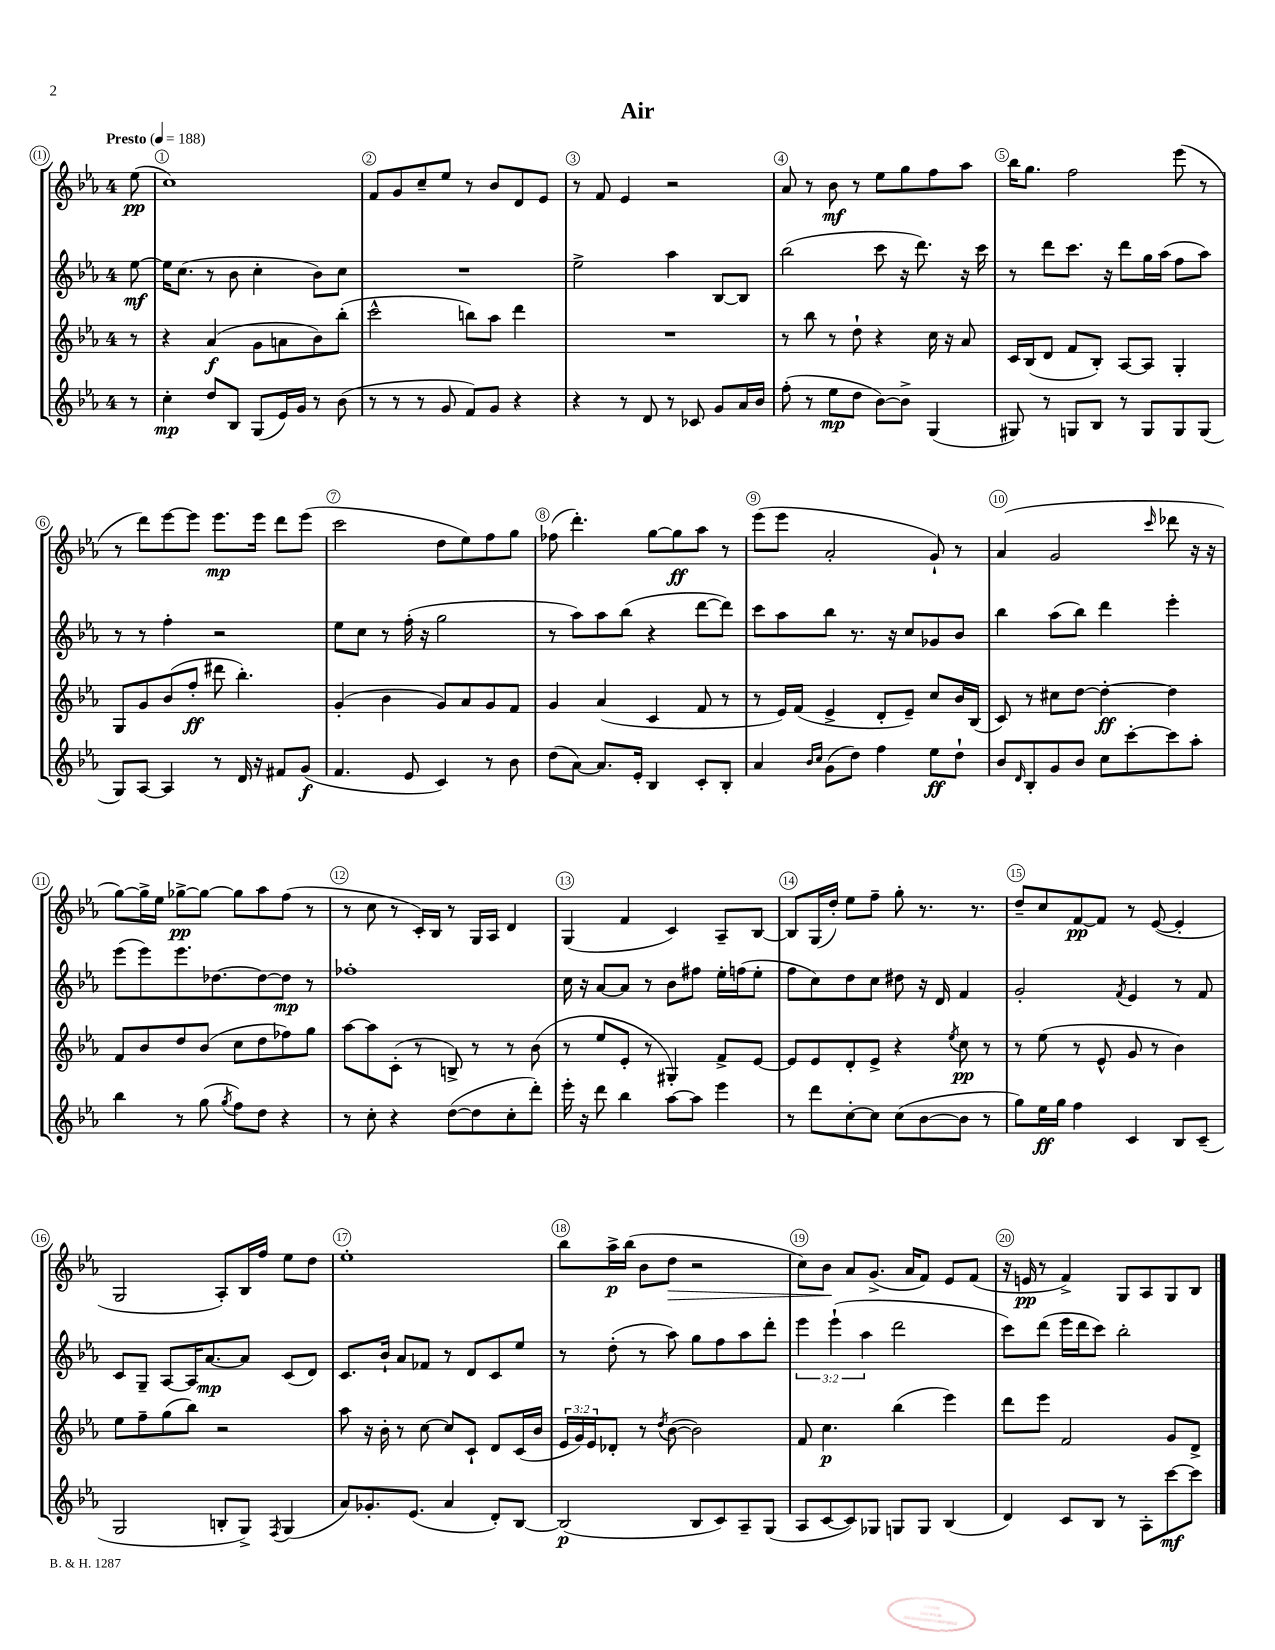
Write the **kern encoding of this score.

**kern	**kern	**kern	**kern
*staff4	*staff3	*staff2	*staff1
*clefG2	*clefG2	*clefG2	*clefG2
*k[b-e-a-]	*k[b-e-a-]	*k[b-e-a-]	*k[b-e-a-]
*M4/4	*M4/4	*M4/4	*M4/4
*MM188	*MM188	*MM188	*MM188
8r	8r	[8ee-	(8ee-
=	=	=	=
4cc'	4r	16ee-]	1cc)
.	.	(8.cc	.
8dd	(4a-	8r	.
8B-	.	8b-	.
(8G	8g	4cc'	.
16e-)	8a	.	.
16g	.	.	.
8r	8b-)	8b-)	.
(8b-	(8bb-'	8cc	.
=	=	=	=
8r	2ccc^^	1r	8f
8r	.	.	8g
8r	.	.	8cc~
8g	.	.	8ee-
8f)	8bb)	.	8r
8g	8aa-	.	8b-
4r	4ddd	.	8d
.	.	.	8e-
=	=	=	=
4r	1r	2ee-^	8r
.	.	.	8f
8r	.	.	4e-
8d	.	.	.
8r	.	4aa-	2r
8c-	.	.	.
8g	.	[8B-	.
16a-	.	8B-]	.
16b-	.	.	.
=	=	=	=
(8ff'	8r	(2bb-	8a-
8r	8bb-	.	8r
8ee-	8r	.	8b-
8dd	8dd`	.	8r
[8b-)	4r	8ccc	8ee-
8b-^]	.	16r	8gg
.	.	8.ddd)	.
(4G	16cc	.	8ff
.	16r	.	.
.	8a-	16r	8aa-
.	.	16ccc	.
=	=	=	=
8G#)	16c	8r	16bb-
.	(16B-	.	8.gg
8r	8d	8ddd	.
8G	8f	8.ccc	2ff
8B-	8B-')	.	.
.	.	16r	.
8r	[8A-	8ddd	.
8G	8A-]	16gg	.
.	.	(16aa-	.
8G	4G'	8ff	(8eee-
(8G	.	8aa-)	8r
=	=	=	=
8G)	8G	8r	8r
[8A-	8g	8r	8ddd)
4A-]	(8b-	4ff'	[8eee-
.	8ff'	.	8eee-]
8r	8ddd#	2r	8.eee-
16d	4.bb-')	.	.
16r	.	.	16eee-
8f#	.	.	8ddd
(8g	.	.	(8eee-
=	=	=	=
4.f	(4g'	8ee-	2ccc
.	.	8cc	.
.	4b-	8r	.
8e-	.	(16ff'	.
.	.	16r	.
4c)	8g)	2gg	8dd
.	8a-	.	8ee-)
8r	8g	.	8ff
8b-	8f	.	8gg
=	=	=	=
(8dd	4g	8r	(8ff-
[8a-)	.	8aa-)	4.ddd')
8.a-]	(4a-	8aa-	.
.	.	(8bb-	.
16e-'	.	.	.
4B-	4c	4r	[8gg
.	.	.	8gg]
8c'	8f	[8ddd	8aa-
8B-'	8r	8ddd])	8r
=	=	=	=
4a-	8r	8ccc	(8eee-
.	16e-)	8aa-	8eee-
.	(16f	.	.
16qqb-	.	.	.
16qqcc	.	.	.
(8g	4e-^	8bb-	2a-'
8dd)	.	8.r	.
4ff	8d'	.	.
.	.	16r	.
.	8e-~)	8cc	.
8ee-	8cc	8g-	8g`)
8dd`	16b-	8b-	8r
.	(16B-	.	.
=	=	=	=
8b-	8c)	4bb-	(4a-
16qqd	.	.	.
8B-'	8r	.	.
8g	8cc#	(8aa-	2g
8b-	[8dd	8bb-)	.
8cc	4dd'_	4ddd	.
[8ccc'	.	.	.
.	.	.	16qqccc
8ccc]	4dd]	4eee-'	8ddd-
8aa-'	.	.	16r
.	.	.	16r
=	=	=	=
4bb-	8f	(8eee-	[8gg)
.	8b-	8eee-)	16gg^]
.	.	.	16ee-
8r	8dd	8.eee-	[8gg-^
(8gg	(8b-	.	8gg-_
.	.	[8.dd-	.
8qgg	.	.	.
8ff)	8cc	.	8gg-]
8dd	8dd	8dd-_	8aa-
4r	8ff-)	8dd-]	(8ff
.	8gg	8r	8r
=	=	=	=
8r	[8aa-	1ff-'	8r
8cc'	8aa-]	.	8cc
4r	(8c'	.	8r
.	8r	.	16c')
.	.	.	16B-
([8dd	8B^)	.	8r
8dd]	8r	.	16G
.	.	.	16A-
8cc'	8r	.	4d
8ddd')	(8b-	.	.
=	=	=	=
16eee-'	8r	16cc	(4G
16r	.	16r	.
8ddd	8ee-	[8a-	.
4bb-	8e-'	8a-]	4f
.	8r	8r	.
[8aa-	4G#')	8b-	4c)
8aa-]	.	8ff#	.
4eee-	8f^	16ee-'	8A-~
.	.	(16ff	.
.	[8e-	8ee-'	[8B-
=	=	=	=
8r	8e-]	8ff	8B-]
8ddd	8e-	8cc)	(16G
.	.	.	16dd')
[8cc'	8d'	8dd	8ee-
8cc]	8e-^	8cc	8ff~
(8cc	4r	8dd#	8gg'
[8b-	.	16r	8.r
.	.	16d	.
.	8qee-	.	.
8b-]	8cc	4f	.
.	.	.	8.r
8r	8r	.	.
=	=	=	=
8gg)	8r	2g'	8dd~
16ee-	(8ee-	.	8cc
16gg	.	.	.
4ff	8r	.	[8f
.	8e-^^	.	8f]
.	.	8qf	.
4c	8g	4e-	8r
.	8r	.	([8e-
8B-	4b-)	8r	4e-']
(8c~	.	8f	.
=	=	=	=
2G	8ee-	8c	2G
.	8ff~	8G~	.
.	(8gg	[8A-	.
.	8bb-)	16A-]	.
.	.	[8.a-	.
8B'	2r	.	8A-')
8G^)	.	8a-]	16B-
.	.	.	16ff
8qF	.	.	.
(4G	.	(8c	8ee-
.	.	8d)	8dd
=	=	=	=
8a-)	8aa-	8.c	1ee-'
8.g-'	16r	.	.
.	16b-'	16b-`	.
.	8r	8a-	.
(8.e-	.	.	.
.	[8cc	8f-	.
4a-	8cc]	8r	.
.	8c`	8d	.
8d')	8d	8c	.
[8B-	(16c	8ee-	.
.	16b-	.	.
=	=	=	=
(2B-]	24e-	8r	8bb-
.	24g)	.	.
.	24e-	.	.
.	8d-'	(8dd'	16aa-^
.	.	.	(16bb-
.	8r	8r	8b-
.	8qdd	.	.
.	([8b-	8aa-)	8dd
8B-	2b-])	8gg	2r
8c)	.	8ff	.
8A-~	.	8aa-	.
(8G	.	8ddd'	.
=	=	=	=
8A-	8f	6eee-	8cc)
[8c	4.cc	.	8b-
.	.	(6eee-`	.
8c])	.	.	8a-
.	.	6aa-	.
8G-	.	.	(8.g^
8G	(4bb-	2ddd	.
.	.	.	16a-
8G	.	.	8f)
(4B-	4eee-)	.	8e-
.	.	.	(8f
=	=	=	=
4d)	8ddd	8ccc)	16r
.	.	.	16e
.	8eee-	(8ddd	8r
8c	2f	16eee-	4f^)
.	.	16ddd	.
8B-	.	8ccc)	.
8r	.	2bb-'	8G
8A-'	.	.	8A-
[8ccc	8g	.	8G
8ccc]	8d^	.	8B-
==	==	==	==
*-	*-	*-	*-
